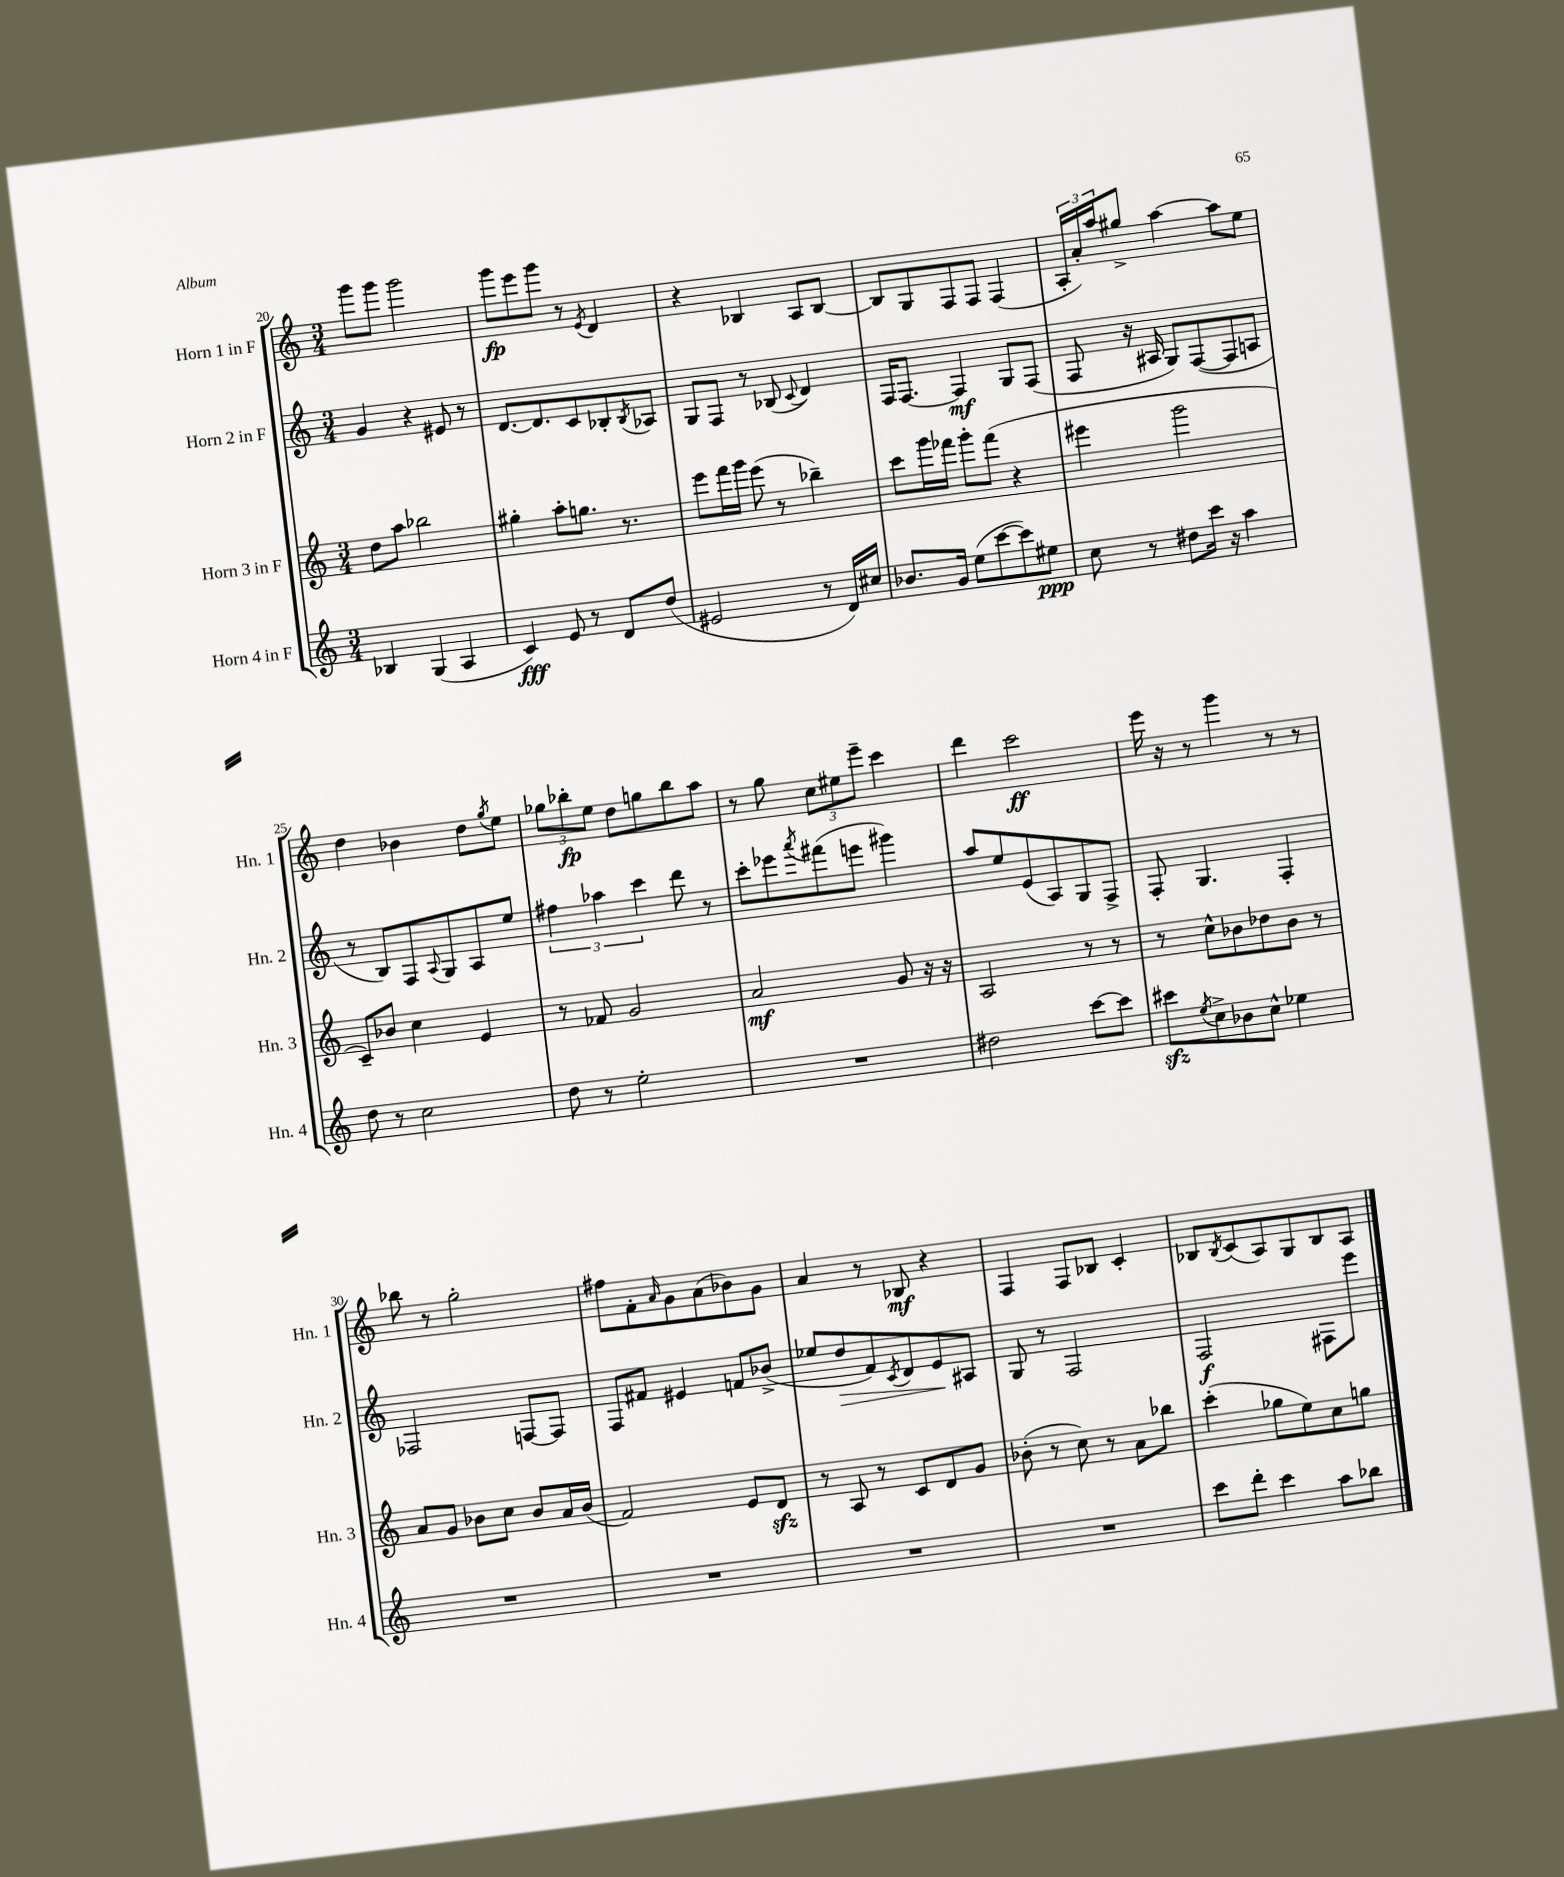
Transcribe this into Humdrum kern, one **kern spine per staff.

**kern	**kern	**kern	**kern
*staff4	*staff3	*staff2	*staff1
*clefG2	*clefG2	*clefG2	*clefG2
*k[]	*k[]	*k[]	*k[]
*M3/4	*M3/4	*M3/4	*M3/4
4B-/	8dd\L	4g/	8ggg\L
.	8aa\J	.	8ggg\J
(4G/	2bb-\	4r	2ggg\
4A/	.	8e#/	.
.	.	8r	.
=	=	=	=
4c/)	4gg#'\	[8.d/L	8ggg\L
.	.	.	8eee\
.	.	8.d/]	.
8e/	8aa'\L	.	8ggg\J
8r	8.gg\J	8c/	8r
.	.	.	8qe/
8d/L	.	8B-'/	4d/
.	8.r	.	.
.	.	8qB-/	.
(8dd/J	.	8A-/J	.
=	=	=	=
2e#/	8eee\L	8G/L	4r
.	16fff\L	8F/J	.
.	16ggg\JJ	.	.
.	(8eee\	8r	4B-/
.	8r	(8B-/	.
.	.	8qqc/	.
8r	4bb-~\)	4d/)	8A/L
16d/LL)	.	.	[8B-/J
16cc#/JJ	.	.	.
=	=	=	=
8.b-/L	8ccc\L	16F/LK	8B-/]L
.	.	[8.F/J	.
.	16ggg\L	.	8G/
16g/Jk	16fff-\JJ	.	.
(8ee\L	8ggg'\L	4F/]	8F/
[8ccc\	(8fff-\J	.	8F/J
8ccc\])	4r	8G/L	(4F/
8ee#\J	.	(8F/J	.
=	=	=	=
8cc\	4eee#\	8F/	24A'/LL
.	.	.	24a'/)
.	.	.	24aa/J
8r	.	16r	8gg#^/J
.	.	16A#/	.
8dd#\L	2ggg\	8G/L)	[4aa\
16ccc\Jk	.	([8F/	.
16r	.	.	.
4aa\	.	8F/]	8aa\]L
.	.	8A/J	8ee\J
=	=	=	=
8dd\	8c~/L)	8r	4dd\
8r	8b-/J	8B/L)	.
2cc\	4cc\	8F/	4b-\
.	.	8qqA/	.
.	.	8G/	.
.	4e/	8A/	8dd\L
.	.	.	8qgg/
.	.	8ee/J	8ee\J
=	=	=	=
8dd\	8r	6ff#\	12gg-\L
.	.	.	12bb-'\
8r	8f-/	.	.
.	.	6aa-\	12ee\J
2ee'\	2g/	.	8dd\L
.	.	6ccc\	.
.	.	.	8gg\
.	.	8ddd\	8bb-\
.	.	8r	8aa\J
=	=	=	=
2.r	2a/	8ccc'\L	8r
.	.	8eee-\	8gg\
.	.	8qaaa/	.
.	.	(8fff#\	12cc\L
.	.	.	12ee#\
.	.	8eee\J	.
.	.	.	12eee~\J
.	8g/	4ggg#\)	4ccc\
.	16r	.	.
.	16r	.	.
=	=	=	=
2dd#\	2A/	8aa/L	4ddd\
.	.	8ee/	.
.	.	(8e/	2ccc\
.	.	8A/)	.
[8ccc\L	8r	8G/	.
8ccc\]J	8r	8F^/J	.
=	=	=	=
8ccc#\L	8r	8F'/	16eee\
.	.	.	16r
8qee/	.	.	.
8cc^\	8cc^^\L	4.G/	8r
8b-\	8b-\	.	4ggg\
8cc^^\J	8dd-\	.	.
4ee-\	8b-\J	4F'/	8r
.	8r	.	8r
=	=	=	=
2.r	8a/L	2F-/	8bb-\
.	8g/J	.	8r
.	8b-\L	.	2gg'\
.	8cc\J	.	.
.	8b-/L	[8F/L	.
.	16a/L	8F/]J	.
.	(16b-/JJ	.	.
=	=	=	=
2.r	2f/)	8F/L	8ff#\L
.	.	8f#/J	8f'\
.	.	.	16qqa/
.	.	4e#/	8g\
.	.	.	(8a\
.	8e/L	8f/L	8b-\)
.	8d/J	(8b-^/J	8g\J
=	=	=	=
2.r	8r	8ee-/L	4a/
.	8A/	8dd/	.
.	8r	8f/)	8r
.	.	8qc/	.
.	8c/L	8d/	8B-/
.	8d/	8e/	4r
.	8g/J	8A#/J	.
=	=	=	=
2.r	(8b-'\	8G/	4F/
.	8r	8r	.
.	8cc\)	2F/	8F/L
.	8r	.	8B-/J
.	8a\L	.	4c'/
.	8bb-\J	.	.
=	=	=	=
8ccc\L	(4ccc'\	2F/	8B-/L
.	.	.	8qB-/
8ddd'\J	.	.	(8c/
4ccc\	8gg-\L	.	8A/)
.	8ee\)	.	8G/
8aa\L	8cc\	8F#\L	8B-/
8bb-\J	8gg\J	8eee\J	8A/J
==	==	==	==
*-	*-	*-	*-
